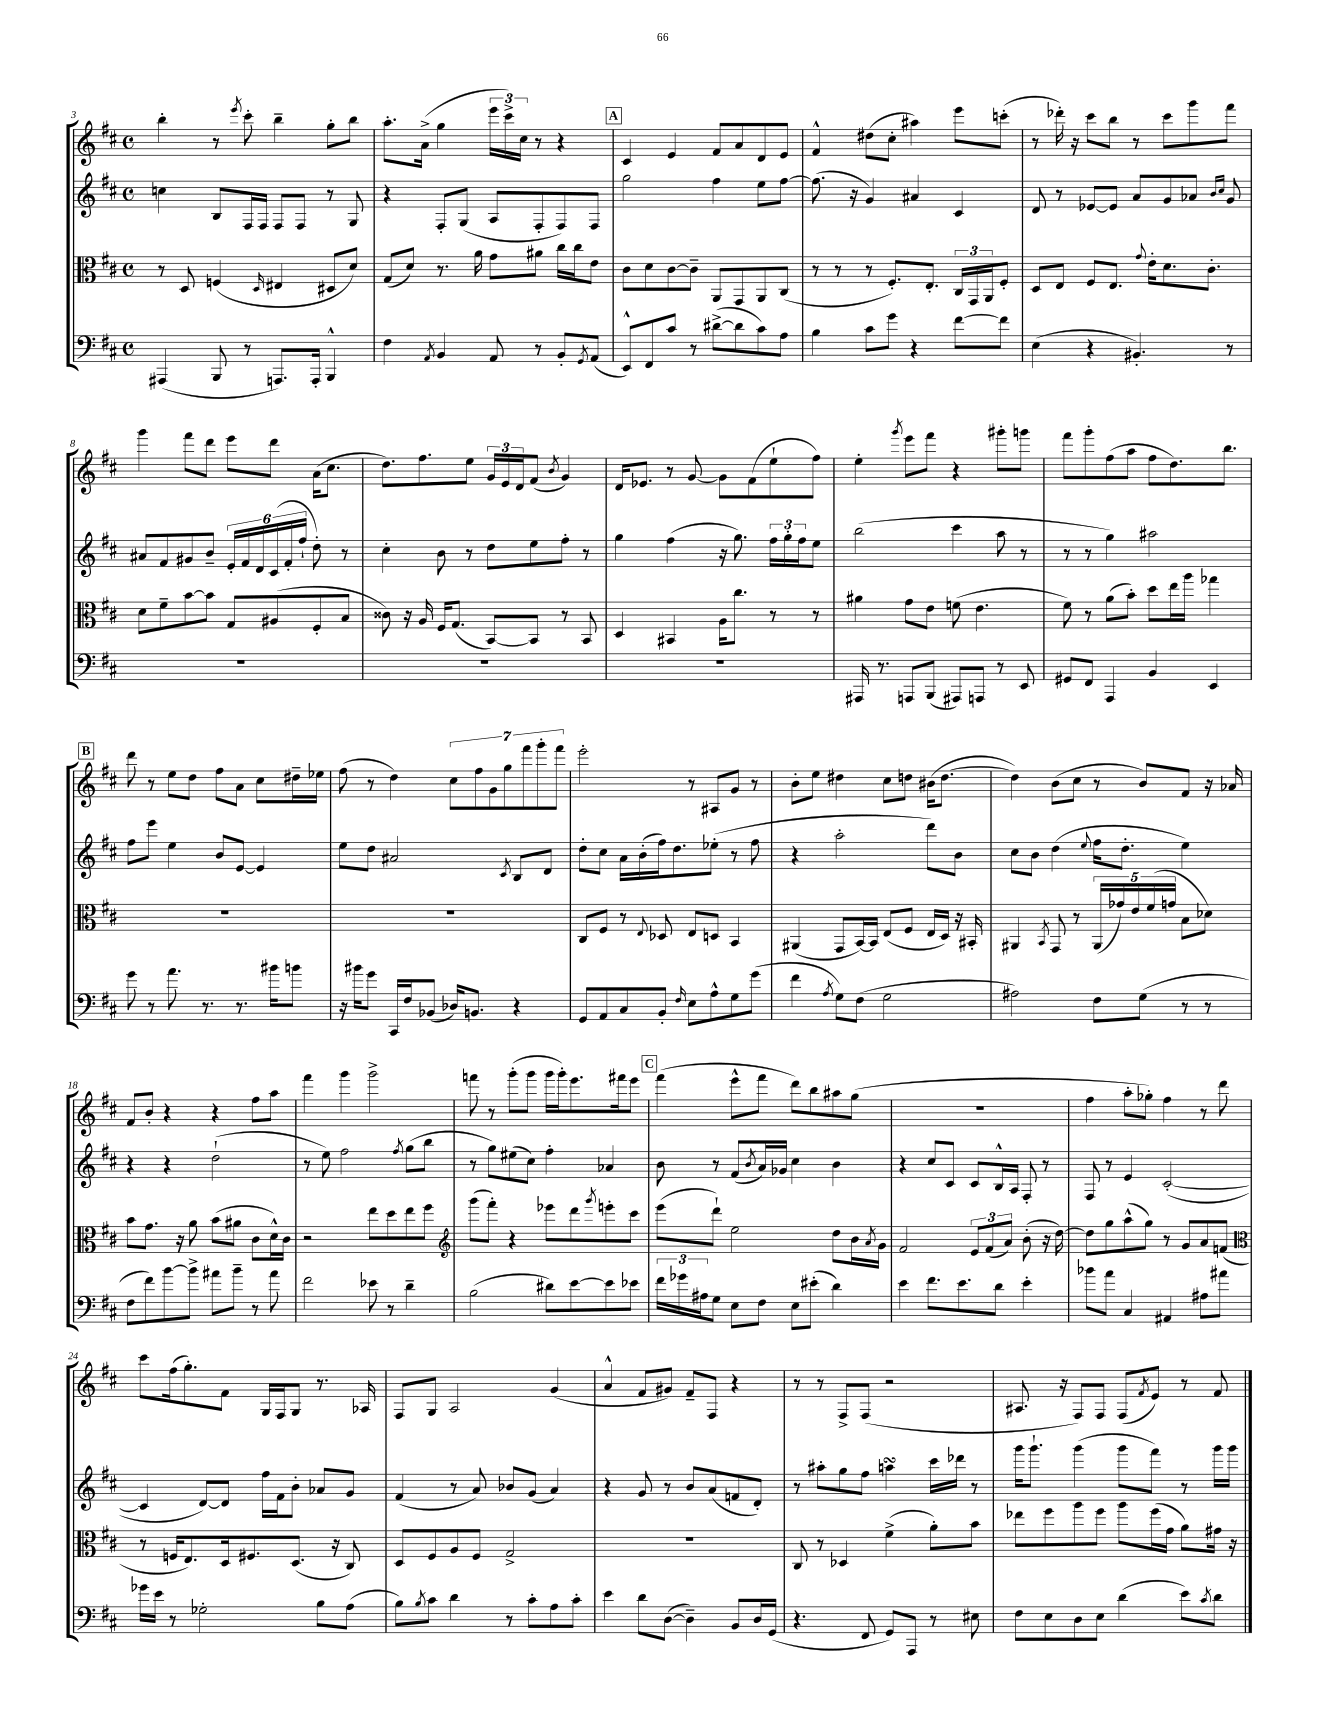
<<
\new StaffGroup <<
\new Staff = "s0" {
    \clef treble \key d \major \defaultTimeSignature \time 4/4
    b''4-. r8 \acciaccatura { e'''8 } cis'''8-. b''4-- g''8-. b''8 |
    a''8.-. a'16->( g''4 \tuplet 3/2 { e'''16 cis'''16->) cis''16 } r8 r4 |
    \mark \markup { \box "A" } cis'4 e'4 fis'8 a'8 d'8 e'8 |
    fis'4-^ dis''8( cis''8-. ais''4) e'''8 c'''8-.( |
    r8 des'''16-.) r16 cis'''8 b''8 r8 cis'''8 g'''8 fis'''8 |
    g'''4 fis'''8 d'''8 e'''8 d'''8 a'16( cis''8. |
    d''8.) fis''8. e''8 \tuplet 3/2 { g'16 e'16 d'16 } fis'8( \acciaccatura { b'8 } g'4) |
    d'16 ees'8. r8 g'8~ g'8 fis'8( e''8-! fis''8) |
    e''4-. \acciaccatura { g'''8 } e'''8 fis'''8 r4 gis'''8-. g'''8 |
    fis'''8 g'''8-. fis''8( a''8 fis''8 d''8.) b''8. |
    \mark \markup { \box "B" } d'''8 r8 e''8 d''8 fis''8 a'8 cis''8 dis''16-- ees''16 |
    fis''8( r8 d''4) \tuplet 7/4 { cis''8 fis''8 g'8 g''8 fis'''8 g'''8-. fis'''8 } |
    e'''2-. r8 ais8 g'8 r8 |
    b'8-. e''8 dis''4 cis''8 d''8 bis'16( d''8.~ |
    d''4) b'8( cis''8 r8 b'8) fis'8 r16 aes'16 |
    fis'8 b'8-. r4 r4 fis''8 a''8 |
    fis'''4 g'''4 g'''2-> |
    f'''8 r8 g'''8-.( g'''8 g'''16 g'''16-.) e'''8. fis'''16 e'''8 |
    \mark \markup { \box "C" } fis'''4( e'''8-^ fis'''8 d'''8) b''8 ais''8 g''8( |
    R1 |
    fis''4 a''8-. ges''8-.) fis''4 r8 d'''8 |
    cis'''8 fis''16( g''8.-.) fis'8 g16 fis16 g8 r8. aes16 |
    fis8 g8 a2 g'4( |
    a'4-^ fis'8 gis'8) fis'8-- fis8 r4 |
    r8 r8 fis8-> fis8( r2 |
    ais8. r16 fis8) fis8 fis8( \acciaccatura { fis'8 } e'8) r8 fis'8 \bar "|." |
}
\new Staff = "s1" {
    \clef treble \key d \major \defaultTimeSignature \time 4/4
    c''4 b8 fis16 fis16 fis8 fis8 r8 g8 |
    r4 fis8-. g8( a8 fis8-. fis8) fis8 |
    \mark \markup { \box "A" } g''2 fis''4 e''8 fis''8~ |
    fis''8.( r16 g'4) ais'4 cis'4 |
    d'8 r8 ees'8~ ees'8 a'8 g'8 aes'8 \grace { b'16 cis''16 } g'8 |
    ais'8 fis'8 gis'8 b'8-- \tuplet 6/4 { e'16-. fis'16 d'16 cis'16( fis'16-. fis''16-! } d''8-.) r8 |
    cis''4-. b'8 r8 d''8 e''8 fis''8-. r8 |
    g''4 fis''4( r16 g''8.) \tuplet 3/2 { fis''16 g''16-. fis''16 } e''8 |
    b''2( cis'''4 a''8 r8 |
    r8 r8 g''4) ais''2 |
    \mark \markup { \box "B" } fis''8 e'''8 e''4 b'8 e'8~ e'4 |
    e''8 d''8 ais'2 \acciaccatura { cis'8 } b8 d'8 |
    d''8-. cis''8 a'16 b'16-.( fis''16) d''8. ees''8-.( r8 fis''8 |
    r4 a''2-. d'''8) b'8 |
    cis''8 b'8 d''4( \appoggiatura { e''8 } fis''16 d''8.-. e''4) |
    r4 r4 d''2-!( |
    r8 e''8) fis''2 \acciaccatura { fis''8 } g''8( b''8 |
    r8 g''8) eis''8( cis''8) fis''4-. aes'4 |
    \mark \markup { \box "C" } b'8 r8 fis'8( \acciaccatura { b'8 } a'16) ges'16 cis''4 b'4 |
    r4 cis''8 cis'8 cis'8 b16-^ a16 fis8-. r8 |
    fis8 r8 e'4 cis'2~-.( |
    cis'4 d'8~) d'8 fis''16 fis'16 b'8-. aes'8 g'8 |
    fis'4( r8 a'8) bes'8 g'8( a'4) |
    r4 g'8 r8 b'8 a'8( f'8 d'8-.) |
    r8 ais''8-. g''8 fis''8 a''4\turn cis'''16 des'''16 r8 |
    g'''16 g'''8.-! g'''4( g'''8 fis'''8) r8 g'''16 g'''16 \bar "|." |
}
\new Staff = "s2" {
    \clef alto \key d \major \defaultTimeSignature \time 4/4
    r8 d8 f4( \grace { d16 } eis4 dis8 d'8) |
    g8( d'8) r8. a'16 g'8 ais'8 cis''16 cis''16 e'8 |
    \mark \markup { \box "A" } cis'8 d'8 cis'8~ cis'8-- a,8 g,8 a,8 cis8( |
    r8 r8 r8 fis8.-.) e8.-. \tuplet 3/2 { cis16 g,16 a,16 } fis8-. |
    d8 e8 fis8 e8. \appoggiatura { g'8 } e'16-. d'8. cis'8.-. |
    d'8 fis'8-- b'8~ b'8 g8 ais8( fis8-. b8 |
    cisis'8) r16 a16 fis16 g8.( b,8~) b,8 r8 b,8 |
    d4 bis,4 a16 cis''8. r8 r8 |
    ais'4 g'8 e'8 f'8( e'4. |
    fis'8) r8 a'8( b'8-.) d''8 e''16 a''16 ges''4 |
    \mark \markup { \box "B" } R1 |
    R1 |
    cis8 fis8 r8 \appoggiatura { e8 } des8 e8 d8 b,4 |
    ais,4( g,8 b,16~) b,16 e8( fis8 e16 d16) r16 bis,16-. |
    ais,4 \acciaccatura { b,8 } g,8 r8 \tuplet 5/4 { ais,16( ges'16) e'16 fis'16( g'16 } b8 des'8) |
    b'8 g'8. r16 a'8 b'8( ais'8 cis'8 d'16-^) cis'16 |
    r2 e''8 d''8 e''8 fis''8 |
    \clef treble g'''8( fis'''8-.) r4 ees'''8 d'''8 \acciaccatura { g'''8 } e'''8-. cis'''8 |
    \mark \markup { \box "C" } e'''8( d'''8-!) e''2 d''8 b'16 \acciaccatura { a'8 } g'16 |
    fis'2 \tuplet 3/2 { e'8 fis'8( a'8) } b'8-.( r16 d''16~) |
    d''8 g''8 a''8-^( g''8) r8 g'8 a'8 f'8( |
    \clef alto r8 f16 e8.) d16 fis8. d8.( r16 cis8) |
    d8 fis8 a8 fis8 g2-> |
    R1 |
    cis8 r8 des4 fis'4->( a'8-.) b'8 |
    ees''8 fis''8 a''8 fis''8 a''8 fis''16( g'16 a'8) gis'16 r16 \bar "|." |
}
\new Staff = "s3" {
    \clef bass \key d \major \defaultTimeSignature \time 4/4
    ais,,4( b,,8 r8 a,,8.) a,,16-. b,,4-^ |
    fis4 \acciaccatura { a,8 } b,4 a,8 r8 b,8-. \acciaccatura { g,8 } a,8( |
    \mark \markup { \box "A" } e,8-^) fis,8 cis'8 r8 dis'8~->( dis'8 cis'8) a8 |
    b4 cis'8 g'8 r4 fis'8~ fis'8 |
    e4( r4 bis,4.-.) r8 |
    R1 |
    R1 |
    R1 |
    ais,,16 r8. a,,8 b,,8( ais,,8) a,,8 r8 e,8 |
    gis,8 fis,8 a,,4 b,4 e,4 |
    \mark \markup { \box "B" } g'8 r8 a'8. r8. r8. bis'16 b'8 |
    r16 bis'16 g'8 cis,16 fis16 bes,8( des16) b,8. r4 |
    g,8 a,8 cis8 b,8-. \grace { fis16 } e8 a8-^ g8 g'8( |
    fis'4 \acciaccatura { a8 } g8) fis8( g2 |
    ais2) fis8 g8( r8 r8 |
    fis8 fis'8) b'8~ b'8-> ais'8 b'8-- r8 ais'8 |
    fis'2 ees'8 r8 d'4-- |
    b2( dis'8) e'8~ e'8 ees'8 |
    \mark \markup { \box "C" } \tuplet 3/2 { fis'16 ges'16 ais16 } g8 e8 fis8 e8 eis'8-.( d'4) |
    e'4 fis'8. e'8. d'8 e'4-. |
    bes'8 a'8 cis4 ais,4 ais8 ais'8 |
    ges'16 e'16 r8 ges2-. b8 a8( |
    b8) \acciaccatura { b8 } cis'8 d'4 r8 cis'8-. a8 cis'8-. |
    e'4 d'8 d8~( d4--) b,8 d16 g,16( |
    r4. fis,8 g,8) a,,8 r8 eis8 |
    fis8 e8 d8 e8 d'4( e'8) \acciaccatura { cis'8 } d'8 \bar "|." |
}
>>
>>
\layout { \context { \Score currentBarNumber = #3 } }
